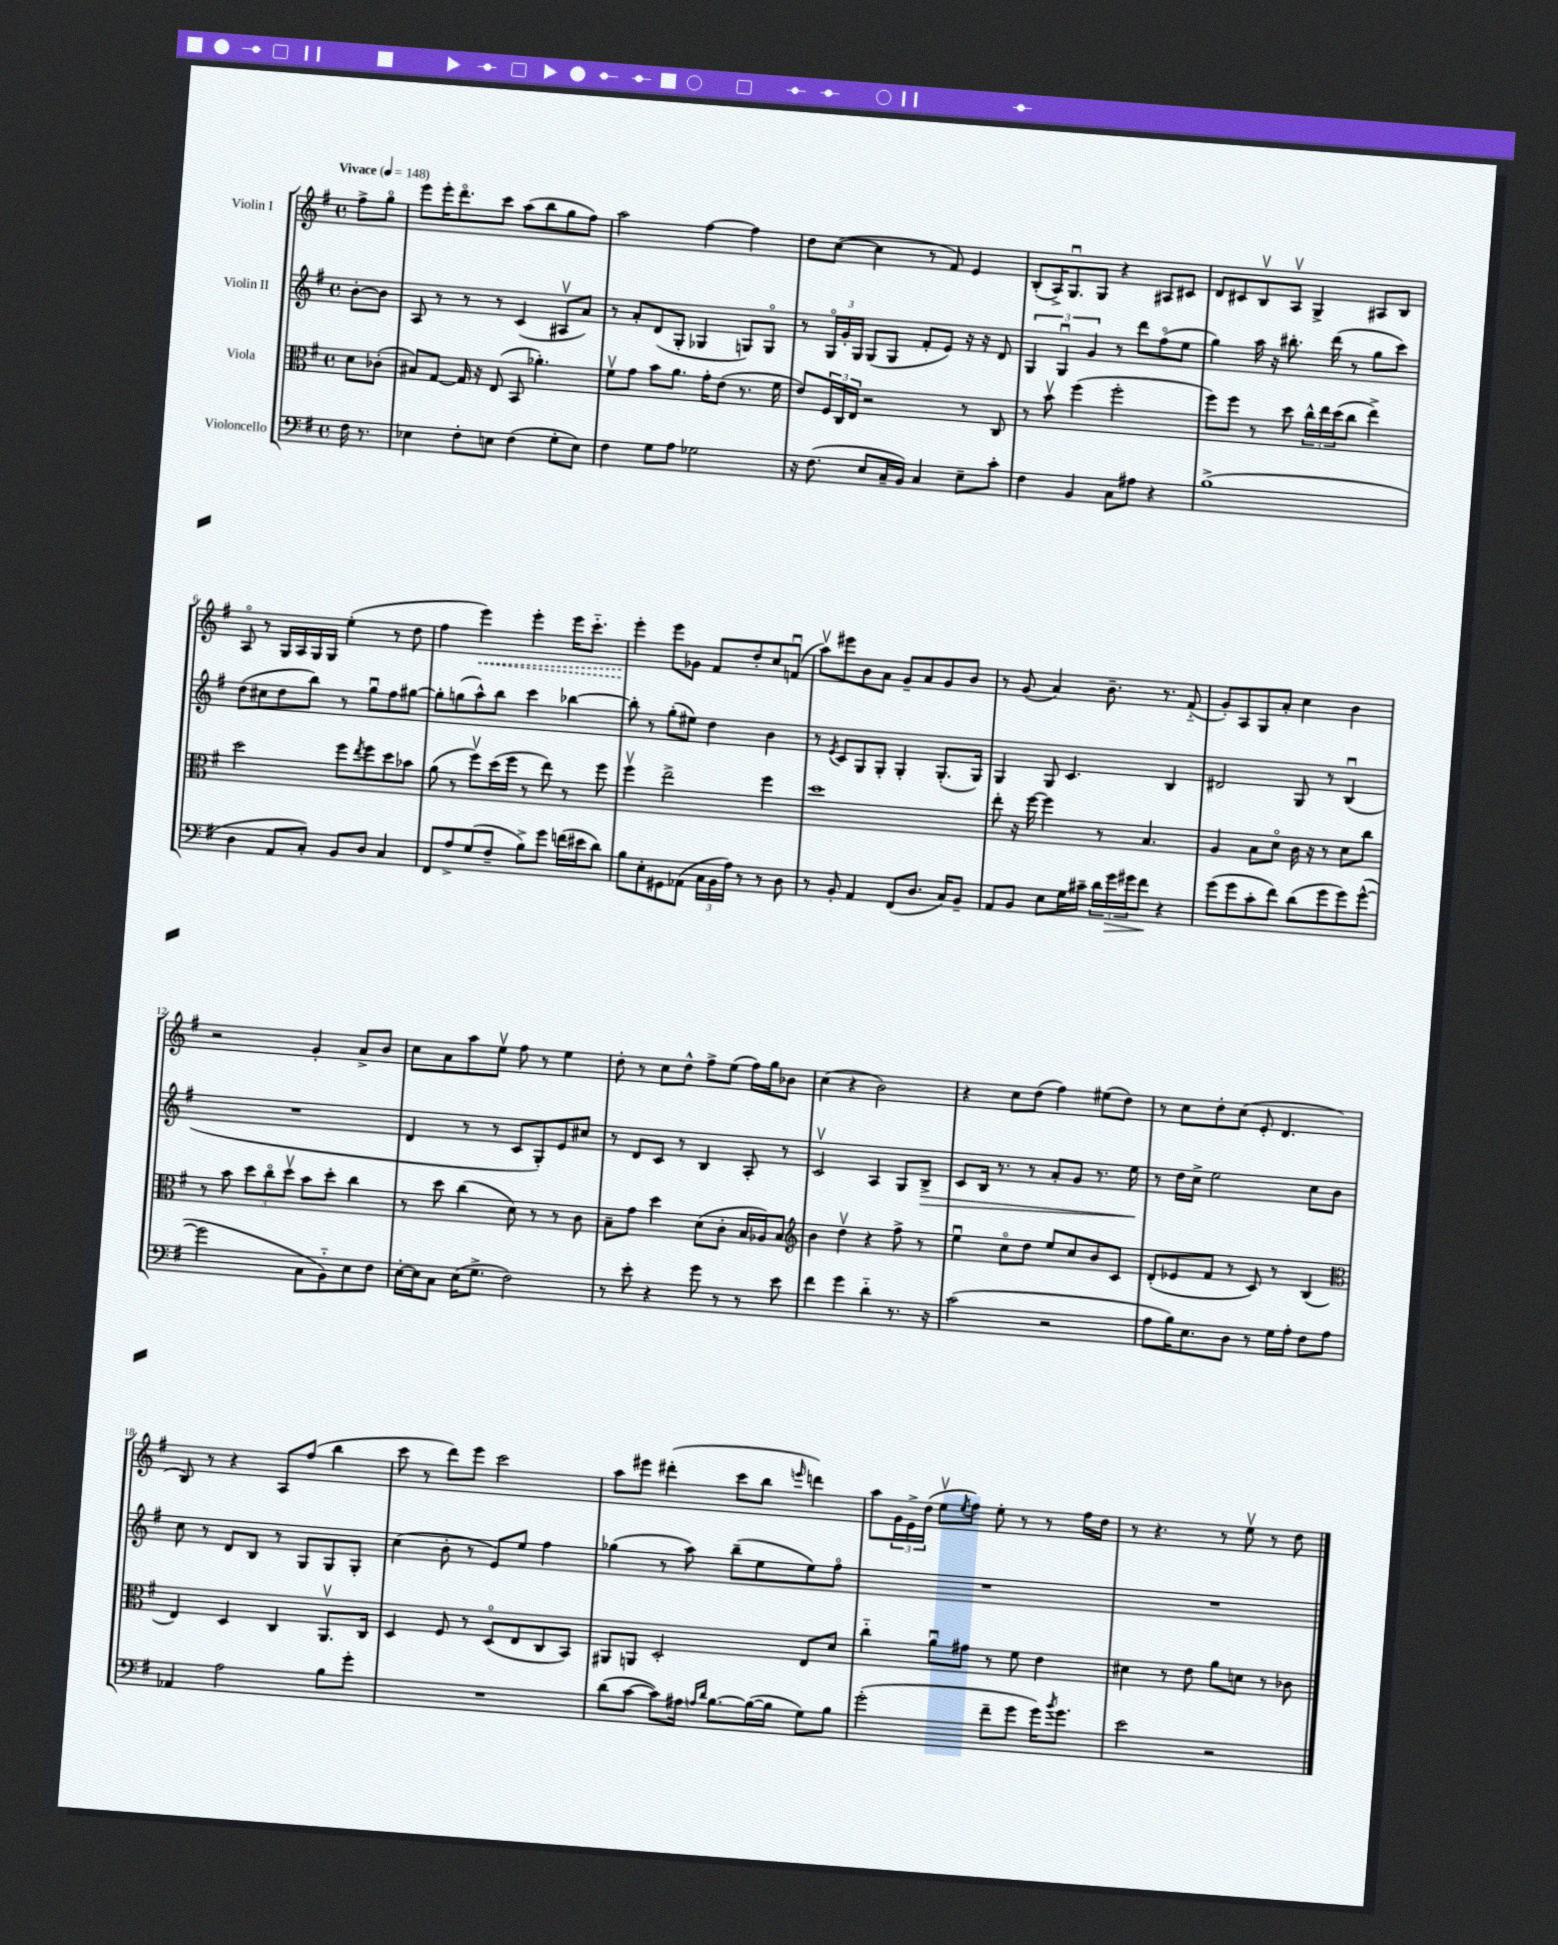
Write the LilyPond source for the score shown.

<<
\new StaffGroup <<
\new Staff = "s0" \with { instrumentName = "Violin I" } {
    \clef treble \key g \major \defaultTimeSignature \time 4/4 \partial 4 \tempo "Vivace" 4 = 148
    fis''8-> g''8\flageolet |
    e'''8 e'''16-. d'''8.\flageolet c'''8 a''8( b''8 g''8 fis''8) |
    a''2 fis''4~ fis''4 |
    d''8 c''8~( c''4 r8 fis'8) e'4 |
    b8-.( a16->) g8.\downbow g8 r4 ais8 cis'8 |
    d'8 cis'8 b8\upbow a8\upbow g4-> ais8 b8 |
    a8\flageolet r8 g16 a16 g16 g16 e''4-.( r8 d''8 |
    fis''4 \once \override Hairpin.style = #'dashed-line e'''4\<) e'''4-. e'''16 c'''8.-_ |
    e'''4-.\! e'''8 ges'8 fis'8 d''8-. c''8 f'8\downbow( |
    a''8\upbow) eis'''8 b'8 a'8 g'8-- a'8 g'8 b'8 |
    r8 g'8( a'4) b'8.-- r8. fis'8-_( |
    g'8-.) a8 g8 a'8-. c''4 b'4 |
    r2 g'4-. a'8-> b'8 |
    c''8 a'8 a''8 e''8\upbow fis''8 r8 e''4 |
    d''8-. r8 c''8 d''8-^ fis''8-> e''8( fis''16) g''16 bes'8 |
    c''4( r4 b'2) |
    r4 c''8 d''8( fis''4) eis''8( d''8) |
    r8 c''8 d''8-. c''8( e'8-. d'4. |
    b8) r8 r4 a8 fis''8( b''4 |
    c'''8 r8 d'''8) e'''8 c'''2 |
    a''8 eis'''8 dis'''4-.( c'''8 b''8 \grace { e'''16 } d'''4) |
    a''8 \tuplet 3/2 { g'16 e'16-> d''16( } e''8\upbow \acciaccatura { e''8 } fis''8) e''8-. r8 r8 fis''16 d''16 |
    r8 r4. r8 e''8\upbow r8 d''8 \bar "|." |
}
\new Staff = "s1" \with { instrumentName = "Violin II" } {
    \clef treble \key g \major \defaultTimeSignature \time 4/4 \partial 4
    b'8~-. b'8 |
    a8 r8 r8 r8 c'4( ais8\upbow a'8) |
    r8 a'8-. d'8( g8-. ges4 g8) g8\flageolet |
    r8 \tuplet 3/2 { g16\flageolet g'16-. g16 } g8( g8 fis'8-. e'8) r16 r16 d'8 |
    \tuplet 3/2 { g4 g4\downbow g'4 } r8 d'''8 fis''8\flageolet( e''8 |
    g''4) a''16 r16 bis''8.-. d'''16( r8 g''8 c'''8) |
    d''8( cis''8 d''8 b''8) r8 g''8\downbow fis''8 gis''8~ |
    gis''8-. g''8( a''8-^) b''8 c'''4 bes''4~ |
    bes''8-. r8 g''8-.( eis''8) d''4 b'4 |
    r8 \acciaccatura { e'8 } c'8 g8 g8-. g4-. g8.-.( g16) |
    g4 g8 c'4. b4 |
    dis'2 g8 r8 b4\downbow( |
    R1 |
    d'4 r8 r8 c'8 g8-.) e'8 cis''8 |
    r8 d'8 c'8 r8 b4 a8-. r8 |
    c'2\upbow a4 g8 b8->\> |
    c'8 b16 r8. r8 a'8-. g'8 r8. e''16\! |
    r8 d''16 c''16-> e''2 c''8 b'8 |
    c''8 r8 d'8 b8 r8 g8 g8 g8-. |
    c''4( b'8-. r8 e'8) e''8 fis''4 |
    ges''4( r8 a''8) b''8--( e''8 e''8) fis''8\flageolet |
    R1 |
    R1 \bar "|." |
}
\new Staff = "s2" \with { instrumentName = "Viola" } {
    \clef alto \key g \major \defaultTimeSignature \time 4/4 \partial 4
    d'8 ces'8-.( |
    bis8) g8~ g16 r16 e8( b,8 aes'4.-.) |
    fis'8\upbow g'8 b'8 a'8. g'16-. e'8( r8. fis'16 |
    e'8) \tuplet 3/2 { fis16 c16 e16 } r2 r8 c8 |
    r8 b'8\upbow fis''4( fis''2-. |
    fis''8) fis''8 r8 d''8 \tuplet 3/2 { c''16-^ e''16 d''16( } c''8 e''4->) |
    d''2 fis''8 \acciaccatura { e''8 } fis''8 d''8 bes'8 |
    a'8( r8 fis''8\upbow) d''16( fis''16 r8 e''8) r8 fis''8 |
    fis''4\upbow e''2-> fis''4 |
    d''1 |
    e''8-. r16 fis''16~ fis''4 r8 b4. |
    a4 b8 d'8\flageolet c'16 r16 r8 d'8 c''8 |
    r8 b'8 \tuplet 3/2 { d''8 c''8\flageolet d''8\upbow } b'8 d''8-. c''4 |
    r8 d''8 c''4( d'8) r8 r8 c'8 |
    b8-- g'8 d''4 d'8( c'8-. b16 aes16) b8 |
    \clef treble b'4 d''4\upbow r4 fis''8-> r8 |
    e''4\downbow c''8\flageolet d''8 e''8 c''8 b'8 c'8 |
    d'8-.( ees'8 fis'8 r8 c'8) r8 b4( |
    \clef alto e4) d4 c4 a,8.\upbow c16 |
    d4 fis8 r8 d8\flageolet( e8 c8 b,8) |
    ais,8 a,8 d2-. e8 d'8 |
    c''4-_ a'8\downbow gis'8 r8 fis'8 e'4 |
    dis'4 r8 e'8 a'8 d'8 r8 ces'8 \bar "|." |
}
\new Staff = "s3" \with { instrumentName = "Violoncello" } {
    \clef bass \key g \major \defaultTimeSignature \time 4/4 \partial 4
    fis16 r8. |
    ees4 fis8-. e8 fis4( g8-. e8) |
    fis4 g8 a8 ges2 |
    r16 fis8.( e8 c16-- b,16) c4 e8-- c'8-. |
    fis4 b,4 c8 ais8 r4 |
    b1->( |
    d4 a,8 c8-.) b,8 d8 c4 |
    fis,8 a8-> g8( fis8-- b8->) g'8 f'16( eis'16 d'8) |
    b8 e8-. gis,8 aes,8( \tuplet 3/2 { c16 b,16 a16) } r8 r8 d8 |
    r8 b,8-. a,4 fis,8( d8. c16) b,8-- |
    a,8 b,8 e8 g16 cis'16-- \tuplet 3/2 { d'16 g'16\> gis'16 } fis'8\! r4 |
    g'8( g'8 c'8-. fis'8) d'8( g'8 g'8) g'8~-^( |
    g'2 c8 b,8-_) e8 fis8 |
    e16~-. e16 c8 e16( g8.-> fis2) |
    r8 e'8-. r4 g'8 r8 r8 e'8 |
    fis'4 g'4 d'4-_ r8. r16 |
    c'2( r2 |
    a8 b16) e8. d8 r8 g16 a16-. fis8 a8 |
    aes,4 a2 b8 g'8-. |
    R1 |
    d'8( c'8~ c'8) ais16 \grace { a16 d'16 } b8.~ b16~( b16 g8) b8 |
    g'2-.( fis'8-- g'8 g'16) \acciaccatura { b'8 } g'8. |
    e'2 r2 \bar "|." |
}
>>
>>
